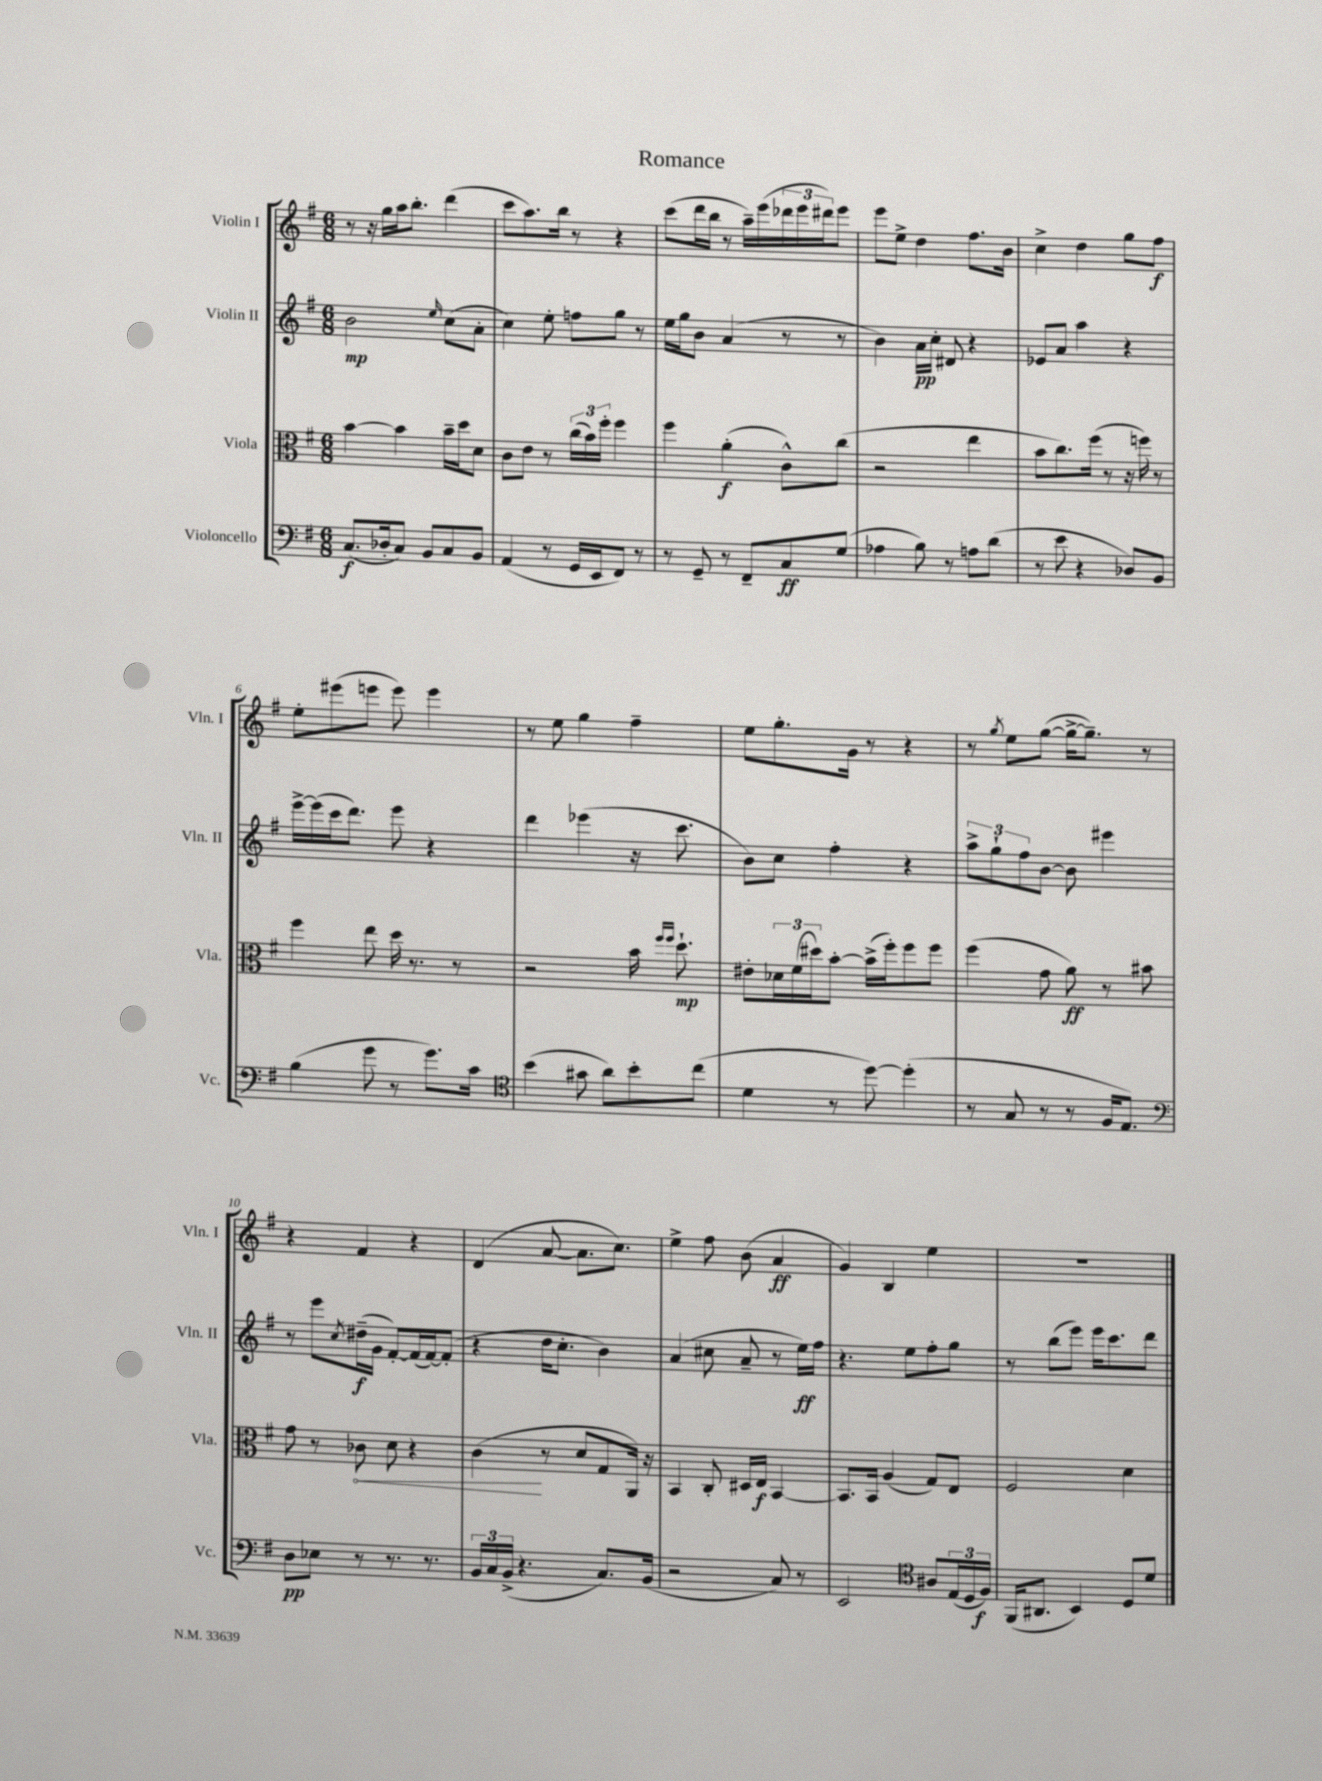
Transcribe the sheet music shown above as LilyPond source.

\header { title = "Romance" }
<<
\new StaffGroup <<
\new Staff = "s0" \with { instrumentName = "Violin I" shortInstrumentName = "Vln. I" } {
    \clef treble \key g \major \numericTimeSignature \time 6/8
    r8 r16 g''16 a''16 b''8.-. d'''4( |
    c'''8 a''8.) b''16 r8 r4 |
    c'''8( d'''16 b''16 r8 a''16--) e'''16( \tuplet 3/2 { des'''16 e'''16 dis'''16) } e'''8 |
    e'''8 e''8-> d''4 fis''8. b'16 |
    c''4-> d''4 g''8 fis''8\f |
    e''8-. eis'''8( e'''8 e'''8) e'''4 |
    r8 e''8 g''4 fis''4-- |
    e''8 g''8.-. g'16 r8 r4 |
    r8 \acciaccatura { g''8 } e''8 g''8~( g''16~-> g''8.--) r8 |
    r4 fis'4 r4 |
    d'4( a'8~ a'8. c''8.) |
    e''4-> fis''8 b'8( a'4\ff |
    g'4) b4 e''4 |
    R2. \bar "|." |
}
\new Staff = "s1" \with { instrumentName = "Violin II" shortInstrumentName = "Vln. II" } {
    \clef treble \key g \major \numericTimeSignature \time 6/8
    b'2\mp \grace { e''16 } c''8( a'8-. |
    c''4) e''8-. f''8 g''8 r8 |
    e''16 g''16 b'8 a'4( r8 r8 |
    b'4) a'16\pp c''16-. dis'8 r4 |
    ees'8 a'8 a''4 r4 |
    e'''16~-> e'''16( c'''16 d'''8.) e'''8 r4 |
    d'''4 ees'''4( r16 c'''8. |
    b'8) c''8 fis''4-. r4 |
    \tuplet 3/2 { a''8-> g''8-! fis''8 } b'8~ b'8 eis'''4 |
    r8 e'''8 \acciaccatura { c''8 } dis''16--\f( g'16 fis'8~-.) fis'16( fis'16~) fis'8-.( |
    r4 d''16 c''8.-. b'4) |
    a'4( cis''8 a'8-- r8 e''16\ff) fis''16 |
    r4. e''8 fis''8-. g''8 |
    r8 b''8( e'''8) e'''16 c'''8. d'''8 \bar "|." |
}
\new Staff = "s2" \with { instrumentName = "Viola" shortInstrumentName = "Vla." } {
    \clef alto \key g \major \numericTimeSignature \time 6/8
    b'4~ b'4 b'16-- d''16 d'8 |
    c'8 e'8 r8 \tuplet 3/2 { c''16( b'16) fis''16-. } fis''4 |
    fis''4 a'4-.\f( c'8-^) c''8( |
    r2 e''4 |
    b'8 c''8.) fis''16( r8 r16 f''16) r8 |
    fis''4 e''8 d''16 r8. r8 |
    r2 b'16 \grace { fis''16 fis''16 } d''8.-!\mp |
    eis'8-. \tuplet 3/2 { des'16 fis'16( dis''16) } b'8~-. b'16->( fis''16-.) fis''8 fis''8 |
    fis''4( g'8 a'8\ff) r8 bis'8 |
    g'8 r8 \once \override Hairpin.circled-tip = ##t ces'8\< d'8 r4 |
    c'4\!( r8 d'8 g8 a,16) r16 |
    b,4 c8-. dis16 e16\f b,4~ |
    b,8. b,16 a4( g8) e8 |
    fis2 d'4 \bar "|." |
}
\new Staff = "s3" \with { instrumentName = "Violoncello" shortInstrumentName = "Vc." } {
    \clef bass \key g \major \numericTimeSignature \time 6/8
    c8.\f( des16-. c8) b,8 c8 b,8 |
    a,4( r8 g,16 e,16 fis,8) r8 |
    r8 g,8-- r8 fis,8-- c8\ff g8( |
    aes4 b8) r8 a8 d'8( |
    r8 e'8 r4 des8) b,8 |
    b4( g'8 r8 g'8.) c'16 |
    \clef tenor b'4( gis'8 a'8) b'8-. c''8( |
    d'4 r8 d''8~) d''4-.( |
    r8 g8 r8 r8 fis16 e8.) |
    \clef bass d8\pp ees8 r8 r8. r8. |
    \tuplet 3/2 { b,16 c16 b,16->( } r4. c8.) b,16( |
    r2 c8) r8 |
    e,2 \clef tenor ais8 \tuplet 3/2 { e16( d16 fis16\f) } |
    fis,16( ais,8. b,4) d8 d'8 \bar "|." |
}
>>
>>
